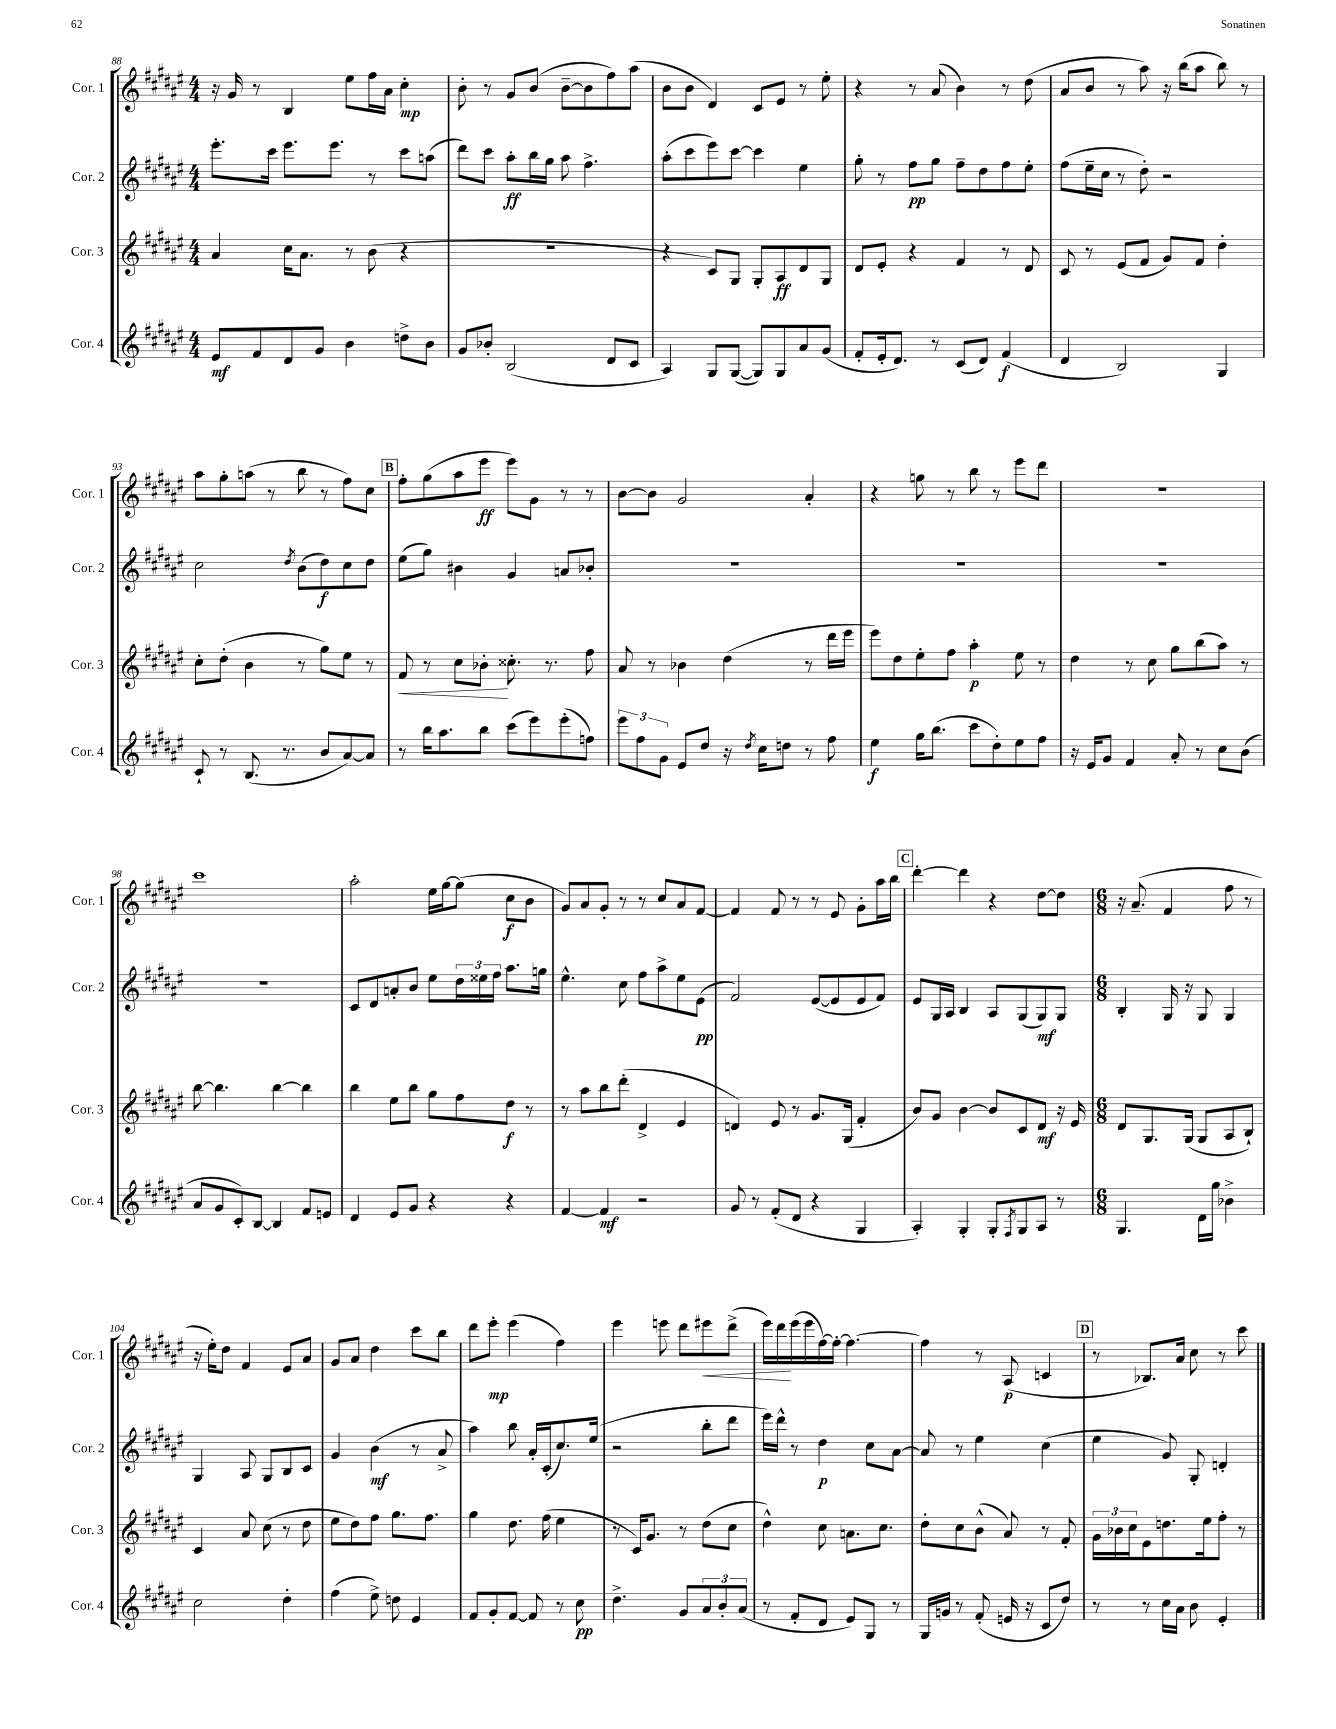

**kern	**kern	**kern	**kern
*staff4	*staff3	*staff2	*staff1
*clefG2	*clefG2	*clefG2	*clefG2
*k[f#c#g#d#a#e#]	*k[f#c#g#d#a#e#]	*k[f#c#g#d#a#e#]	*k[f#c#g#d#a#e#]
*M4/4	*M4/4	*M4/4	*M4/4
8e#	4a#	8.eee#'	16r
.	.	.	16g#
8f#	.	.	8r
.	.	16ccc#	.
8d#	16cc#	8.eee#	4B
.	8.a#	.	.
8g#	.	.	.
.	.	8.eee#	.
4b	8r	.	8ee#
.	(8b	8r	16ff#
.	.	.	16a#
8dd^	4r	8ccc#	4cc#'
8b	.	(8aa	.
=	=	=	=
8g#	1r	8ddd#)	8b'
8b-'	.	8ccc#	8r
(2B	.	8aa#'	8g#
.	.	16bb	(8b
.	.	16gg#	.
.	.	8aa#	[8b~
.	.	4.ff#^	8b]
8d#	.	.	8ff#)
8c#	.	.	(8aa#
=	=	=	=
4A#)	4r	(8aa#'	8b
.	.	8ccc#	8b
8G#	8c#)	8eee#)	4d#)
([8G#	8G#	[8ccc#	.
8G#])	8G#'	4ccc#]	8c#
8G#	8A#	.	8e#
8a#	8d#	4ee#	8r
(8g#	8G#	.	8ee#'
=	=	=	=
8f#'	8d#	8gg#'	4r
16e#'	8e#'	8r	.
8.d#)	.	.	.
.	4r	8ff#	8r
8r	.	8gg#	(8a#
(8c#	4f#	8ff#~	4b)
8d#)	.	8dd#	.
(4f#	8r	8ff#	8r
.	8d#	8ee#'	(8dd#
=	=	=	=
4d#	8c#	(8ff#	8a#
.	8r	16ee#~	8b
.	.	16cc#	.
2B)	(8e#	8r	8r
.	8f#	8dd#')	8aa#)
.	8g#)	2r	16r
.	.	.	(16bb
.	8f#	.	8aa#
4G#	4dd#'	.	8bb)
.	.	.	8r
=	=	=	=
8c#`	8cc#'	2cc#	8aa#
8r	(8dd#'	.	8gg#'
(8.B	4b	.	(8aa
.	.	.	8r
8.r	.	.	.
.	.	8qdd#	.
.	8r	(8b	8bb
8b	8gg#)	8dd#)	8r
[8a#)	8ee#	8cc#	8ff#)
8a#]	8r	8dd#	8cc#
=	=	=	=
8r	8f#	(8ee#	8ff#'
16bb	8r	8gg#)	(8gg#
8.aa#	.	.	.
.	8cc#	4b#	8aa#
8bb	8b-'	.	8eee#
(8ccc#	8.cc##'	4g#	8eee#)
8eee#)	.	.	8g#
.	8.r	.	.
(8eee#'	.	8a	8r
8ff)	8ff#	8b-'	8r
=	=	=	=
12eee#	8a#	1r	[8b
12ff#	.	.	.
.	8r	.	8b]
12g#	.	.	.
8e#	4b-	.	2g#
8dd#	.	.	.
16r	(4dd#	.	.
8qdd#	.	.	.
16cc#	.	.	.
8dd	.	.	.
8r	8r	.	4a#'
8ff#	16ddd#	.	.
.	16eee#	.	.
=	=	=	=
4ee#	8eee#)	1r	4r
.	8dd#	.	.
16gg#	8ee#'	.	8gg
(8.bb	.	.	.
.	8ff#	.	8r
8ccc#	4aa#'	.	8bb
8dd#')	.	.	8r
8ee#	8ee#	.	8eee#
8ff#	8r	.	8ddd#
=	=	=	=
16r	4dd#	1r	1r
16e#	.	.	.
8g#	.	.	.
4f#	8r	.	.
.	8cc#	.	.
8a#'	8gg#	.	.
8r	(8bb	.	.
8cc#	8aa#)	.	.
(8b	8r	.	.
=	=	=	=
8a#	[8bb	1r	1ccc#
8g#	4.bb]	.	.
8c#')	.	.	.
[8B	.	.	.
4B]	[4bb	.	.
8f#	4bb]	.	.
8e	.	.	.
=	=	=	=
4d#	4bb	8c#	2aa#'
.	.	8d#	.
8e#	8ee#	8a'	.
8g#	8bb	8b	.
4r	8gg#	8ee#	16ee#
.	.	.	[16gg#
.	8ff#	24dd#	(8gg#]
.	.	24ee##	.
.	.	24ff#	.
4r	8dd#	8.aa#	8cc#
.	8r	.	8b
.	.	16gg	.
=	=	=	=
[4f#	8r	4.ee#^^	8g#)
.	8aa#	.	8a#
4f#]	8bb	.	8g#'
.	(8ddd#'	8cc#	8r
2r	4d#^	8ff#	8r
.	.	8aa#^	8cc#
.	4e#	8ee#	8a#
.	.	(8e#	[8f#
=	=	=	=
8g#	4d)	2f#)	4f#]
8r	.	.	.
(8f#'	8e#	.	8f#
8d#	8r	.	8r
4r	8.g#	([8e#	8r
.	.	8e#]	8e#
.	(16G#	.	.
4G#	4f#'	8e#	8g#'
.	.	8f#)	16aa#
.	.	.	16bb
=	=	=	=
4A#')	8b)	8e#	[4ddd#'
.	8g#	16G#	.
.	.	16A#	.
4G#'	[4b	4B	4ddd#]
8G#'	8b]	8A#	4r
8qF#	.	.	.
8G#	8c#	(8G#	.
8A#	8d#	8G#)	[8dd#
8r	16r	8G#	8dd#]
.	16e#	.	.
=	=	=	=
*M6/8	*M6/8	*M6/8	*M6/8
4.G#	8d#	4B'	16r
.	.	.	(8.a#~
.	8.G#	.	.
.	.	16G#	4f#
.	(16G#	16r	.
16d#	8G#	8G#	.
16gg#	.	.	.
4b-^	8A#	4G#	8ff#
.	8B`)	.	8r
=	=	=	=
2cc#	4c#	4G#	16r
.	.	.	16ee#')
.	.	.	8dd#
.	8a#	8A#	4f#
.	(8cc#	8G#	.
4dd#'	8r	8B	8e#
.	8dd#	8c#	8a#
=	=	=	=
(4ff#	8ee#	4g#	8g#
.	8dd#)	.	8a#
8ee#^)	8ff#	(4b	4dd#
8dd	8.gg#	.	.
4e#	.	8r	8ccc#
.	8.ff#	.	.
.	.	8a#^	8bb
=	=	=	=
8f#	4gg#	4aa#)	8ddd#
8g#'	.	.	8eee#'
[8f#	8.dd#	8bb	(4eee#
8f#]	.	16a#'	.
.	(16ff#	(16c#'	.
8r	4ee#	8.cc#)	4ff#)
8cc#	.	.	.
.	.	(16ee#	.
=	=	=	=
4.dd#^	8r	2r	4eee#
.	16c#)	.	.
.	8.g#	.	.
.	.	.	8eee
8g#	8r	.	8ddd#
12a#	(8dd#	8bb'	8eee#
12b'	.	.	.
.	8cc#	8ddd#	(8ddd#^
(12a#	.	.	.
=	=	=	=
8r	4dd#^^)	16eee#)	16eee#)
.	.	16ddd#^^	16ddd#
8f#'	.	8r	(16eee#
.	.	.	16eee#
8d#	8cc#	4dd#	[16ff#)
.	.	.	16ff#'_
8e#)	8.a	.	4.ff#_
8G#	.	8cc#	.
.	8.cc#	.	.
8r	.	[8a#	.
=	=	=	=
16G#	8dd#'	8a#]	4ff#]
16g	.	.	.
8r	8cc#	8r	.
(8f#'	(8b^^	4ee#	8r
16e	8a#)	.	(8A#
16r	.	.	.
8c#	8r	(4cc#	4c
8dd#)	8f#'	.	.
=	=	=	=
8r	24g#	4ee#	8r
.	24b-	.	.
.	24cc#	.	.
8r	8e#	.	8.B-)
16cc#	8.dd	8g#)	.
16a#	.	.	16a#
8b	.	8G#'	8cc#
.	16ee#	.	.
4e#'	8ff#'	4d'	8r
.	8r	.	8ccc#
==	==	==	==
*-	*-	*-	*-
